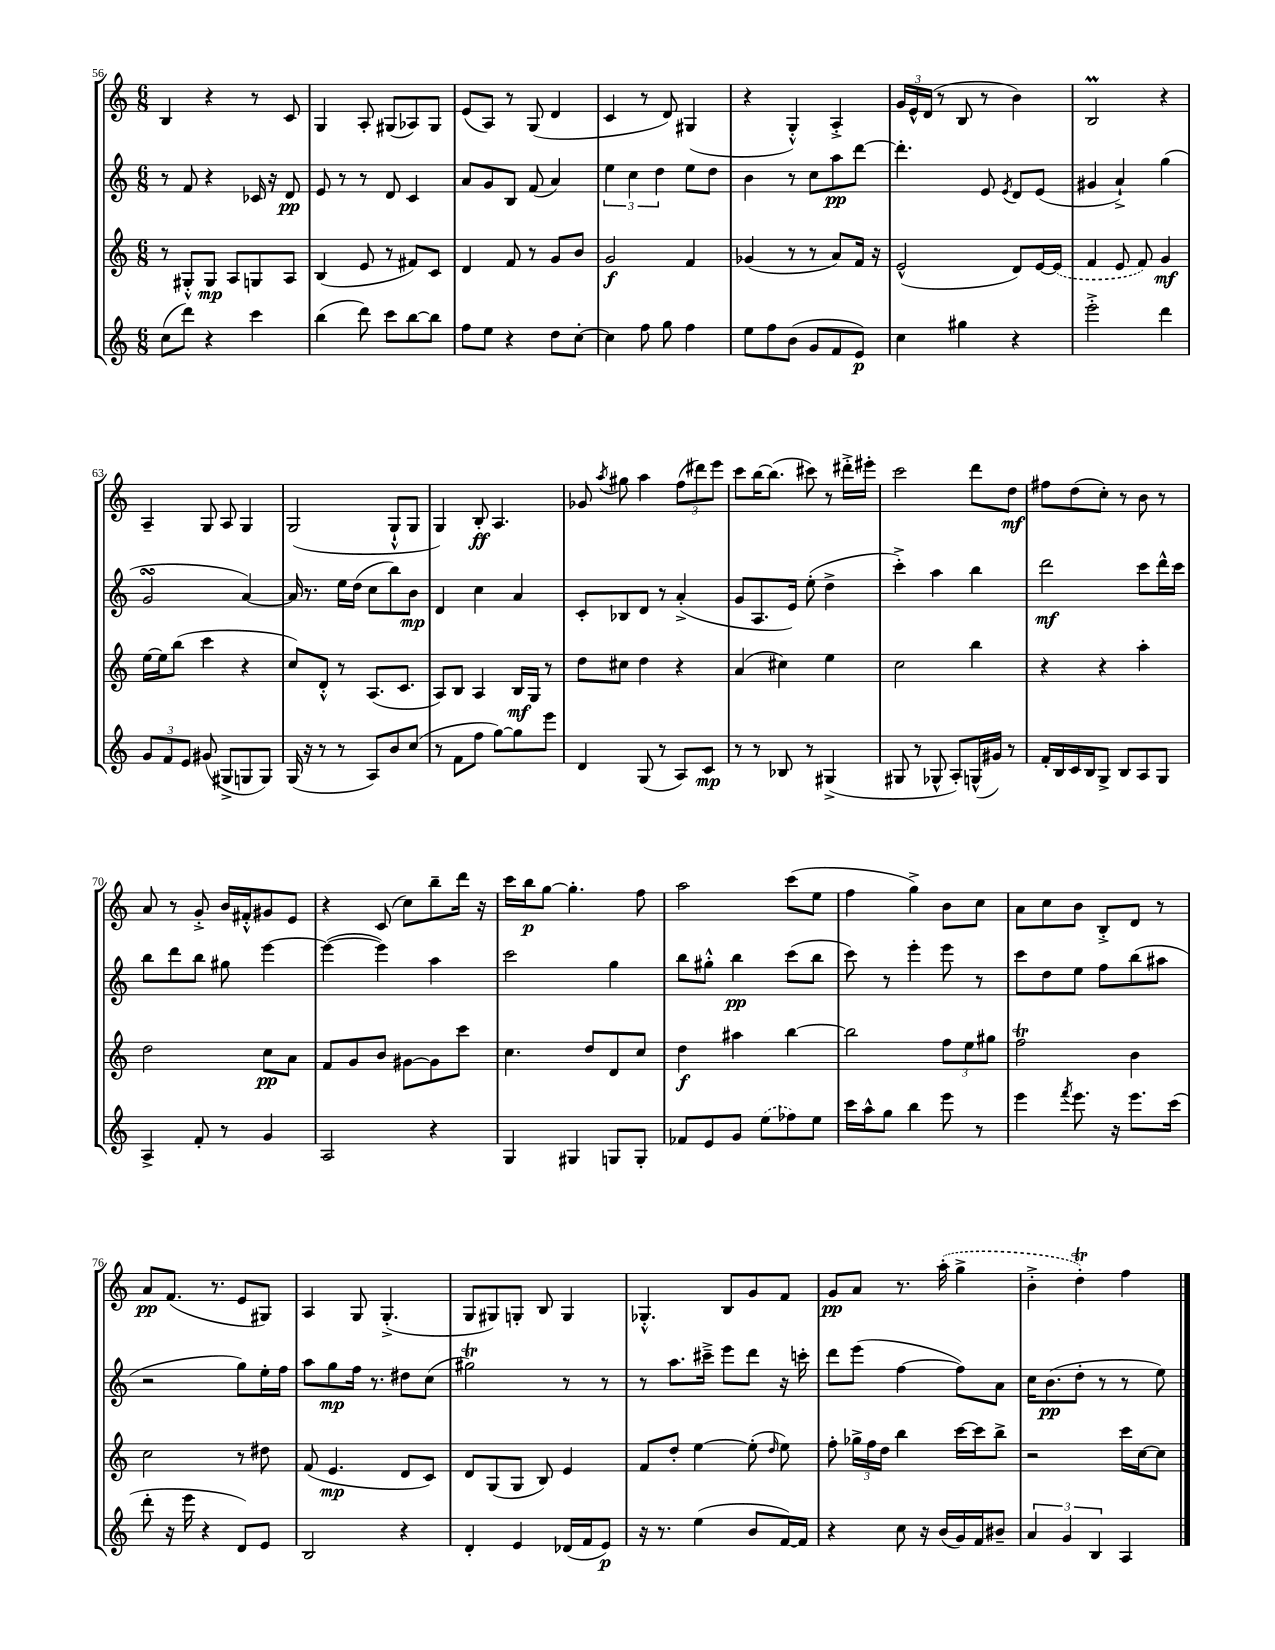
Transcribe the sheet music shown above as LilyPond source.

<<
\new StaffGroup <<
\new Staff = "s0" {
    \clef treble \key c \major \numericTimeSignature \time 6/8
    \autoBeamOff b4 r4 r8 c'8 |
    g4 a8-. gis8[( aes8) gis8] |
    e'8[( a8]) r8 g8( d'4 |
    c'4 r8 d'8) gis4( |
    r4 g4-.-^) a4-.-> |
    \tuplet 3/2 { g'16[ e'16-^ d'16]( } r8 b8 r8 b'4) |
    b2\prall r4 |
    a4-- g8 a8 g4 |
    g2( g8[-!-^ g8] |
    g4) b8-.\ff a4. |
    ges'8 \acciaccatura { a''8 } gis''8 a''4 \tuplet 3/2 { f''8[( dis'''8) e'''8] } |
    c'''8[ b''16~ b''8.]( cis'''8) r8 dis'''16[-.-> eis'''16]-. |
    c'''2 d'''8[ d''8]\mf |
    fis''8[ d''8( c''8]-.) r8 b'8 r8 |
    a'8 r8 g'8-.-> b'16[ fis'16-.-^ gis'8 e'8] |
    r4 c'8( c''8[) b''8-- d'''16] r16 |
    c'''16[ b''16\p g''8]~ g''4.-. f''8 |
    a''2 c'''8[( e''8] |
    f''4 g''4->) b'8[ c''8] |
    a'8[ c''8 b'8] b8[-.-> d'8] r8 |
    a'8[\pp f'8.]( r8. e'8[ gis8]) |
    a4 g8 g4.-.->( |
    g8[ gis8) g8]-. b8 g4 |
    ges4.-.-^ b8[ g'8 f'8] |
    g'8[\pp a'8] r8. \once \slurDashed a''16-.( g''4-> |
    b'4-.-> d''4-.\trill) f''4 \bar "|." |
}
\new Staff = "s1" {
    \clef treble \key c \major \numericTimeSignature \time 6/8
    \autoBeamOff r8 f'8 r4 ces'16 r16 d'8\pp |
    e'8 r8 r8 d'8 c'4 |
    a'8[ g'8 b8] f'8( a'4) |
    \tuplet 3/2 { e''4 c''4 d''4 } e''8[ d''8] |
    b'4 r8 c''8[ a''8\pp d'''8]~ |
    d'''4.-. e'8 \acciaccatura { e'8 } d'8[ e'8]( |
    gis'4 a'4-!->) g''4( |
    g'2\turn a'4~) |
    a'16 r8. e''16[ d''16]( c''8[ b''8) b'8]\mp |
    d'4 c''4 a'4 |
    c'8[-. bes8 d'8] r8 a'4-.->( |
    g'8[ a8. e'16]) e''8-.( d''4-> |
    c'''4-.->) a''4 b''4 |
    d'''2\mf c'''8[ d'''16-^ c'''16] |
    b''8[ d'''8 b''8] gis''8 e'''4~ |
    e'''4~( e'''4) a''4 |
    c'''2 g''4 |
    b''8[ gis''8]-.-^ b''4\pp c'''8[( b''8] |
    c'''8) r8 e'''4-. e'''8 r8 |
    c'''8[ d''8 e''8] f''8[ b''8( ais''8] |
    r2 g''8[) e''16-. f''16] |
    a''8[ g''8\mp f''16] r8. dis''8[ c''8]( |
    gis''2\trill) r8 r8 |
    r8 a''8.[ cis'''16]---> e'''8[ d'''8] r16 c'''16-. |
    d'''8[ e'''8]( f''4~ f''8[) a'8] |
    c''16[ b'8.\pp( d''8]-. r8 r8 e''8) \bar "|." |
}
\new Staff = "s2" {
    \clef treble \key c \major \numericTimeSignature \time 6/8
    \autoBeamOff r8 gis8[-.-^ gis8]\mp a8[ g8 a8] |
    b4( e'8 r8 fis'8[) c'8] |
    d'4 f'8 r8 g'8[ b'8] |
    g'2\f f'4 |
    ges'4( r8 r8 a'8[) f'16] r16 |
    e'2-^( d'8[) e'16~ \once \slurDashed e'16]( |
    f'4 e'8 f'8) g'4\mf |
    e''16[~ e''16 b''8]( c'''4 r4 |
    c''8[) d'8]-.-^ r8 a8.[( c'8.] |
    a8[) b8] a4 b16[\mf g16] r8 |
    d''8[ cis''8] d''4 r4 |
    a'4( cis''4) e''4 |
    c''2 b''4 |
    r4 r4 a''4-. |
    d''2 c''8[\pp a'8] |
    f'8[ g'8 b'8] gis'8[~ gis'8 c'''8] |
    c''4. d''8[ d'8 c''8] |
    d''4\f ais''4 b''4~ |
    b''2 \tuplet 3/2 { f''8[ e''8 gis''8] } |
    f''2\trill b'4 |
    c''2 r8 dis''8 |
    f'8( e'4.\mp d'8[ c'8]) |
    d'8[ g8( g8] b8) e'4 |
    f'8[ d''8]-. e''4~ e''8-.( \grace { d''16 } e''8) |
    f''8-. \tuplet 3/2 { ges''16[-> f''16 d''16] } b''4 c'''16[~ c'''16 b''8]-> |
    r2 c'''16[ c''16~ c''8] \bar "|." |
}
\new Staff = "s3" {
    \clef treble \key c \major \numericTimeSignature \time 6/8
    \autoBeamOff c''8[( d'''8]) r4 c'''4 |
    b''4( d'''8) c'''8[ b''8~ b''8] |
    f''8[ e''8] r4 d''8[ c''8]~-. |
    c''4 f''8 g''8 f''4 |
    e''8[ f''8 b'8]( g'8[ f'8 e'8]\p) |
    c''4 gis''4 r4 |
    e'''2-.-> d'''4 |
    \tuplet 3/2 { g'8[ f'8 e'8] } gis'8( gis8[-> g8 g8]) |
    g16( r16 r8 r8 a8[) b'8 c''8]( |
    r8 f'8[ f''8] g''8[~) g''8 e'''8] |
    d'4 g8( r8 a8[) c'8]\mp |
    r8 r8 bes8 r8 gis4->( |
    gis8 r8 ges8-^ a8[-.) g16-^( gis'16]) r8 |
    f'16[-. b16 c'16 b16 g8]-> b8[ a8 g8] |
    a4-> f'8-. r8 g'4 |
    a2 r4 |
    g4 gis4 g8[ g8]-. |
    fes'8[ e'8 g'8] \once \slurDashed e''8[( fes''8) e''8] |
    c'''16[ a''16-^ g''8] b''4 e'''8 r8 |
    e'''4 \acciaccatura { f'''8 } e'''8. r16 e'''8.[ c'''16]( |
    d'''8-. r16 e'''16 r4 d'8[) e'8] |
    b2 r4 |
    d'4-. e'4 des'16[( f'16 e'8]\p) |
    r16 r8. e''4( b'8[ f'16~) f'16] |
    r4 c''8 r16 b'16[( g'16) f'16 bis'8]-- |
    \tuplet 3/2 { a'4 g'4 b4 } a4 \bar "|." |
}
>>
>>
\layout { \context { \Score currentBarNumber = #56 } }
